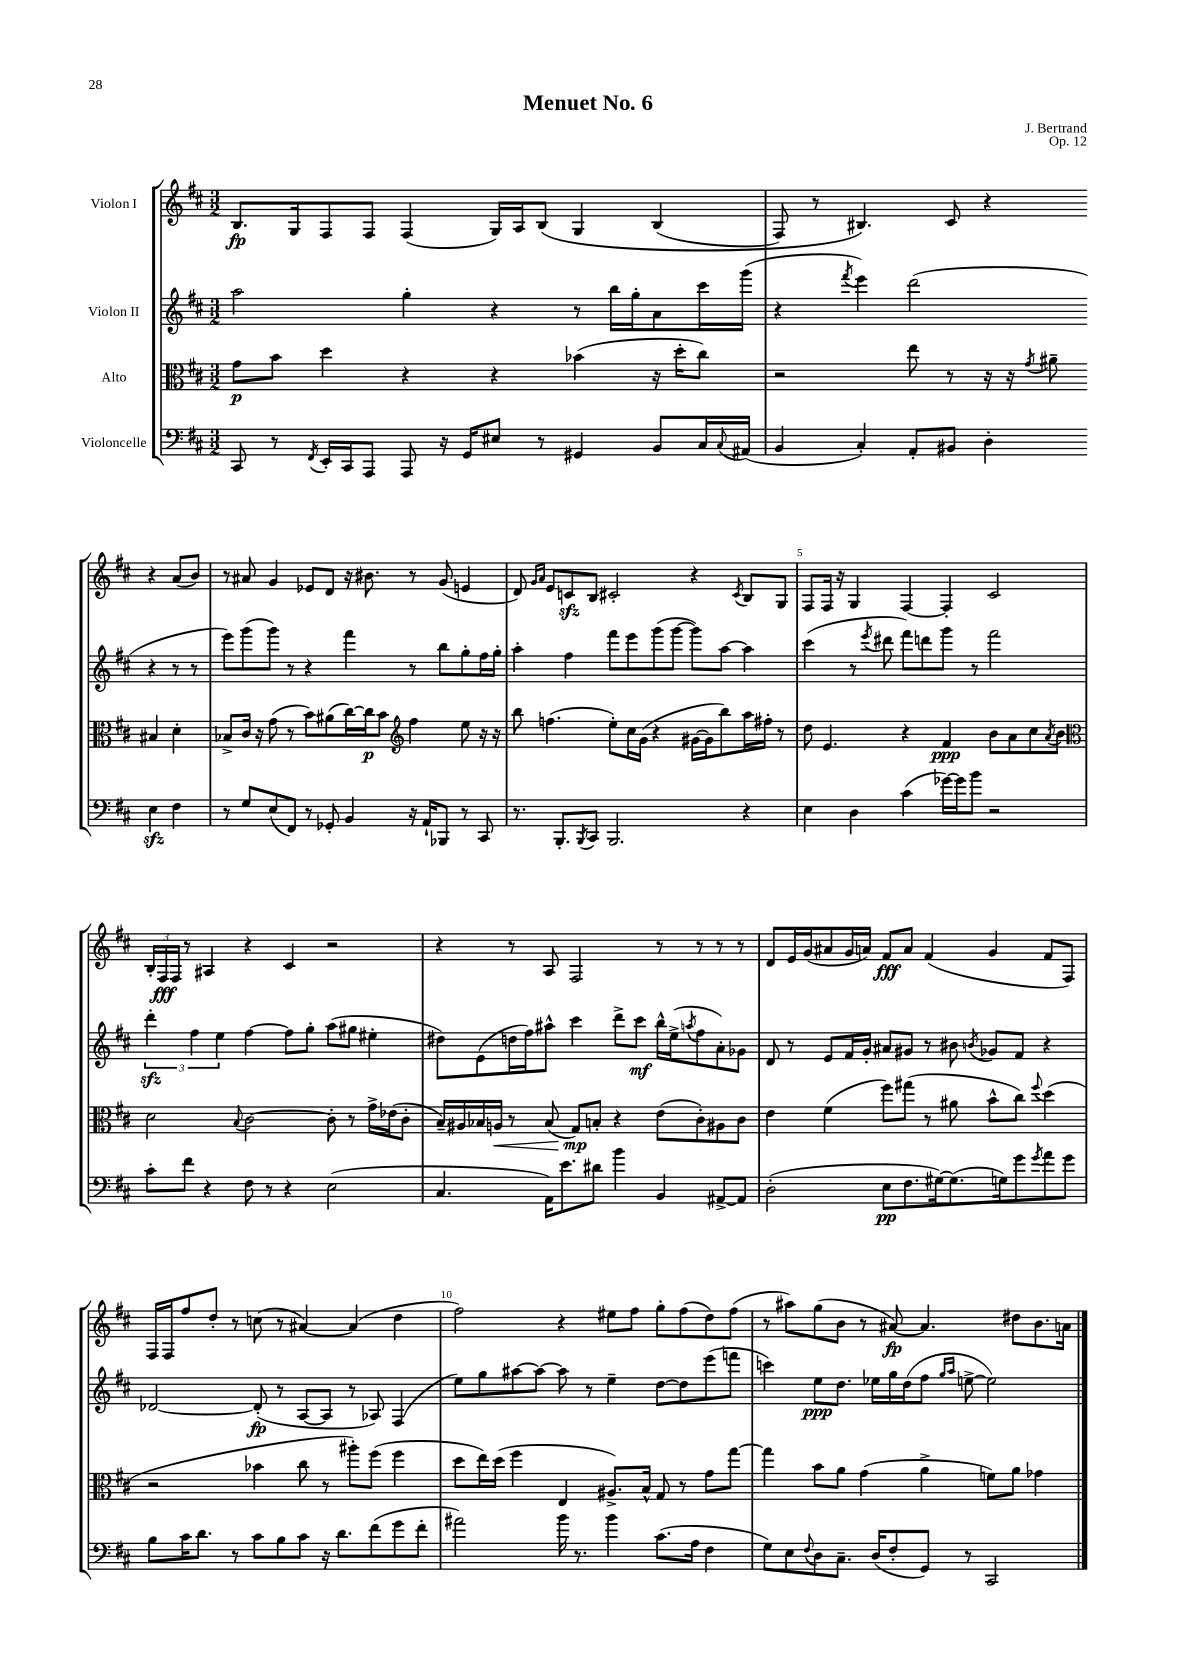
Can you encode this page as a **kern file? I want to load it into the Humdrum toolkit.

**kern	**dynam	**kern	**dynam	**kern	**dynam	**kern	**dynam
*part4	*part4	*part3	*part3	*part2	*part2	*part1	*part1
*staff4	*staff4	*staff3	*staff3	*staff2	*staff2	*staff1	*staff1
*I"Violoncelle	*	*I"Alto	*	*I"Violon II	*	*I"Violon I	*
*clefF4	*	*clefC3	*	*clefG2	*	*clefG2	*
*k[f#c#]	*	*k[f#c#]	*	*k[f#c#]	*	*k[f#c#]	*
*M3/2	*	*M3/2	*	*M3/2	*	*M3/2	*
=1	=1	=1	=1	=1	=1	=1	=1
8CC#/	.	8g\L	p	2aa\	.	8.B/L	fp
8r	.	8b\J	.	.	.	.	.
.	.	.	.	.	.	16G/k	.
8qFF#/	.	.	.	.	.	.	.
16EE'/LL	.	4dd\	.	.	.	8F#/	.
16CC#/J	.	.	.	.	.	.	.
8AAA/J	.	.	.	.	.	8F#/J	.
8AAA/	.	4r	.	4gg'\	.	(4F#/	.
16r	.	.	.	.	.	.	.
16GG/KL	.	.	.	.	.	.	.
8E#X/J	.	4r	.	4r	.	16G/LL)	.
.	.	.	.	.	.	16A/J	.
8r	.	.	.	.	.	(8B/J	.
4GG#X/	.	(4b-X\	.	8r	.	4G/	.
.	.	.	.	16bb\LL	.	.	.
.	.	.	.	16gg'\J	.	.	.
8BB/L	.	16r	.	8a\	.	(4B/	.
.	.	16dd'\KL	.	.	.	.	.
16C#/L	.	8cc#\J)	.	16ccc#\L	.	.	.
8qqC#/	.	.	.	.	.	.	.
(16AA#X/JJ	.	.	.	(16ggg\JJ	.	.	.
=2	=2	=2	=2	=2	=2	=2	=2
4BB/	.	2r	.	4r	.	8F#/)	.
.	.	.	.	.	.	8r	.
.	.	.	.	8qfff#/	.	.	.
4C#'/)	.	.	.	4eee\)	.	4.B#X/)	.
8AA'/L	.	8ee\	.	(2ddd\	.	.	.
8BB#X/J	.	8r	.	.	.	8c#/	.
4D'\	.	16r	.	.	.	4r	.
.	.	16r	.	.	.	.	.
.	.	8qg/	.	.	.	.	.
.	.	8a#X~\	.	.	.	.	.
4Ezz\	.	4B#X/	.	4r	.	4r	.
4F#\	.	4d'\	.	8r	.	(8a/L	.
.	.	.	.	8r	.	8b/J)	.
!!LO:LB:g=z
=3	=3	=3	=3	=3	=3	=3	=3
8r	.	8B-X^/L	.	8eee\L)	.	8r	.
8G/L	.	16c#/Jk	.	(8ggg\	.	8a#X/	.
.	.	16r	.	.	.	.	.
(8E/	.	(8g\	.	8ggg\J)	.	4g/	.
8FF#/J)	.	8r	.	8r	.	.	.
8r	.	8b\L)	.	4r	.	8e-X/L	.
8GG-X'/	.	(8a#X\	.	.	.	8d/J	.
4BB/	.	[16cc#\L)	.	4fff#\	.	16r	.
.	.	16cc#\J]	p	.	.	8.b#X\	.
.	.	8b\J	.	.	.	.	.
*	*	*clefG2	*	*	*	*	*
16r	.	4ff#\	.	8r	.	8r	.
16AA`/KL	.	.	.	.	.	.	.
8BBB-X/J	.	.	.	8bb\L	.	(8g/	.
8r	.	8ee\	.	8gg'\	.	4en/	.
8CC#/	.	16r	.	16ff#\L	.	.	.
.	.	16r	.	16gg'\JJ	.	.	.
=4	=4	=4	=4	=4	=4	=4	=4
8.r	.	8bb\	.	4aa'\	.	8d/)	.
.	.	.	.	.	.	16qqg/LL	.
.	.	.	.	.	.	16qqa/JJ	.
.	.	(4.ffn\	.	.	.	8e/L	.
8.BBB'/L	.	.	.	.	.	.	.
.	.	.	.	4ff#\	.	8cnzz/	.
8qBBB/	.	.	.	.	.	.	.
8CC#/J	.	.	.	.	.	8B/J	.
2.BBB/	.	8ee'\L)	.	8fff#\L	.	2c#X'/	.
.	.	16cc#\L	.	8eee\	.	.	.
.	.	(16g\JJ	.	.	.	.	.
.	.	4r	.	(8ggg\	.	.	.
.	.	.	.	[8ggg\J	.	.	.
.	.	[16g#X\LL	.	8ggg\L])	.	4r	.
.	.	16g#\J]	.	.	.	.	.
.	.	8bb\)	.	[8aa\J	.	.	.
.	.	.	.	.	.	8qc#/	.
4r	.	16aa\L	.	4aa\]	.	8B/L	.
.	.	16ff#X'\JJ	.	.	.	.	.
.	.	8r	.	.	.	8G/J	.
=5	=5	=5	=5	=5	=5	=5	=5
4E\	.	8dd\	.	(4ccc#\	.	8F#/L	.
.	.	4.e/	.	.	.	16F#/Jk	.
.	.	.	.	.	.	16r	.
4D\	.	.	.	8r	.	4G/	.
.	.	.	.	8qeee/	.	.	.
.	.	.	.	8ddd#X\	.	.	.
(4c#\	.	4r	.	8fff#\L)	.	[4F#/	.
.	.	.	.	8dddn\	.	.	.
[16g-X\LL)	.	4f#/	ppp	8ggg\J	.	4F#'/]	.
16g-\J]	.	.	.	.	.	.	.
8b\J	.	.	.	8r	.	.	.
2r	.	8b\L	.	2fff#\	.	2c#/	.
.	.	8a\	.	.	.	.	.
.	.	8cc#\	.	.	.	.	.
.	.	8qa/	.	.	.	.	.
.	.	8b\J	.	.	.	.	.
!!LO:LB:g=z
=6	=6	=6	=6	=6	=6	=6	=6
*	*	*clefC3	*	*	*	*	*
8c#'\L	.	2d\	.	6dddzz'\	.	24B'/LL	.
.	.	.	.	.	.	24F#/	fff
.	.	.	.	.	.	24F#/JJ	.
8f#\J	.	.	.	.	.	8r	.
.	.	.	.	6ff#\	.	.	.
4r	.	.	.	.	.	4A#X/	.
.	.	.	.	6ee\	.	.	.
.	.	8qqB/	.	.	.	.	.
8F#\	.	[2c#\	.	[4ff#\	.	4r	.
8r	.	.	.	.	.	.	.
4r	.	.	.	8ff#\L]	.	4c#/	.
.	.	.	.	8gg'\J	.	.	.
(2E\	.	8c#'\]	.	(8aa\L	.	2r	.
.	.	8r	.	8gg#X\J	.	.	.
.	.	16g^\LL	.	4ee#X'\	.	.	.
.	.	(16e-X\J	.	.	.	.	.
.	.	8c#'\J	.	.	.	.	.
=7	=7	=7	=7	=7	=7	=7	=7
4.C#/	.	16B~/LL)	.	8dd#X\L)	.	4r	.
.	.	16A#X/	.	.	.	.	.
.	.	16B-X/	.	(8e\	.	.	.
!	!	!	!LO:HP:b	!	!	!	!
.	.	16An/JJ	<	.	.	.	.
.	.	8r	.	16ddn\L	.	8r	.
.	.	.	.	16ff#\J)	.	.	.
16AA\KL)	.	(8B-/	.	8aa#X^^\J	.	8A/	.
8.e\	.	.	.	.	.	.	.
.	.	8G/L)	mp	4ccc#\	.	2F#/	.
8d#X\J	.	8Bn'/J	[	.	.	.	.
4b\	.	4r	.	8ddd^\L	.	.	.
.	.	.	.	8ccc#\J	mf	.	.
4BB/	.	(8e\L	.	16bb^^\LL	.	8r	.
.	.	.	.	(16ee^\J	.	.	.
.	.	.	.	8qaan/	.	.	.
.	.	8c#'\)	.	8ff#\	.	8r	.
[8AA#X^/L	.	8A#X\	.	8a'\)	.	8r	.
8AA#/J]	.	8c#\J	.	8g-X\J	.	8r	.
=8	=8	=8	=8	=8	=8	=8	=8
(2D'\	.	4e\	.	8d/	.	8d/L	.
.	.	.	.	8r	.	16e/L	.
.	.	.	.	.	.	(16g/J	.
.	.	(4f#\	.	8e/L	.	8a#X/	.
.	.	.	.	16f#/L	.	16g/L	.
.	.	.	.	16g'/JJ	.	16an/JJ)	.
8E\L	pp	8ff#\L)	.	8a#X/L	.	8f#/L	fff
8.F#\	.	(8gg#X\J	.	8g#X/J	.	8a/J	.
.	.	8r	.	8r	.	(4f#/	.
[16G#X\k)	.	.	.	.	.	.	.
(8.G#\]	.	8a#X\	.	8b#X\	.	.	.
.	.	.	.	8qbn/	.	.	.
.	.	8b^^\L	.	8g-X/L	.	4g/	.
16Gn\k)	.	.	.	.	.	.	.
8g\	.	8cc#\J)	.	8f#/J	.	.	.
8qg/	.	8qqff#/	.	.	.	.	.
8a\	.	(4dd\	.	4r	.	8f#/L	.
8g\J	.	.	.	.	.	8F#/J)	.
!!LO:LB:g=z
=9	=9	=9	=9	=9	=9	=9	=9
8B\L	.	2r	.	[2d-X/	.	16F#/LL	.
.	.	.	.	.	.	16F#/J	.
16c#\K	.	.	.	.	.	8ff#/	.
8.d\J	.	.	.	.	.	.	.
.	.	.	.	.	.	8dd'/J	.
8r	.	.	.	.	.	8r	.
8c#\L	.	4b-X\	.	(8d-'/]	fp	(8ccn\	.
8B\	.	.	.	8r	.	8r	.
8c#\J	.	8cc#\	.	[8A/L	.	[4a#X/)	.
16r	.	8r	.	8A/J]	.	.	.
8.d\L	.	.	.	.	.	.	.
.	.	8aa#X'\L)	.	8r	.	(4a#/]	.
(8f#\	.	(8ff#\J	.	8A-X/)	.	.	.
8g\	.	4ff#\	.	(4F#/	.	4dd\	.
8f#'\J	.	.	.	.	.	.	.
=10	=10	=10	=10	=10	=10	=10	=10
2a#X\)	.	8dd\L	.	8ee\L)	.	2ff#\)	.
.	.	16ee\L)	.	8gg\	.	.	.
.	.	(16dd\JJ	.	.	.	.	.
.	.	4ff#\	.	[8aa#X\	.	.	.
.	.	.	.	8aa#\J_	.	.	.
16b\	.	4E/	.	8aa#\]	.	4r	.
8.r	.	.	.	.	.	.	.
.	.	.	.	8r	.	.	.
4b\	.	8.A#X^/L)	.	4ee~\	.	8ee#X\L	.
.	.	.	.	.	.	8ff#\J	.
.	.	16B^^/Jk	.	.	.	.	.
(8.c#\L	.	8G/	.	[8dd\L	.	8gg'\L	.
.	.	8r	.	8dd\]	.	(8ff#\	.
16A\Jk	.	.	.	.	.	.	.
4F#\	.	8g\L	.	(8eee\	.	8dd\)	.
.	.	[8gg\J	.	8fffn\J	.	(8ff#\J	.
=11	=11	=11	=11	=11	=11	=11	=11
8G\L)	.	4gg\]	.	4cccn\)	.	8r	.
8E\	.	.	.	.	.	8aa#X\L)	.
8qqF#/	.	.	.	.	.	.	.
8D\	.	8b\L	.	8ee\L	ppp	(8gg\	.
8.C#~\J	.	8a\J	.	8.dd\J	.	8b\J	.
.	.	(4g\	.	.	.	8r	.
(16D/KL	.	.	.	16ee-X\LL	.	.	.
8F#'/	.	.	.	16gg\	.	[8a#X/)	fp
.	.	.	.	(16dd\J	.	.	.
8GG/J)	.	4a^\	.	8ff#\J	.	4.a#/]	.
.	.	.	.	16qqgg/LL	.	.	.
.	.	.	.	16qqaa/JJ	.	.	.
8r	.	.	.	[8een^\	.	.	.
2CC#/	.	8fn\L)	.	2ee\])	.	.	.
.	.	8a\J	.	.	.	8dd#X\L	.
.	.	4g-X\	.	.	.	8.b\	.
.	.	.	.	.	.	16an\Jk	.
==	==	==	==	==	==	==	==
*-	*-	*-	*-	*-	*-	*-	*-
